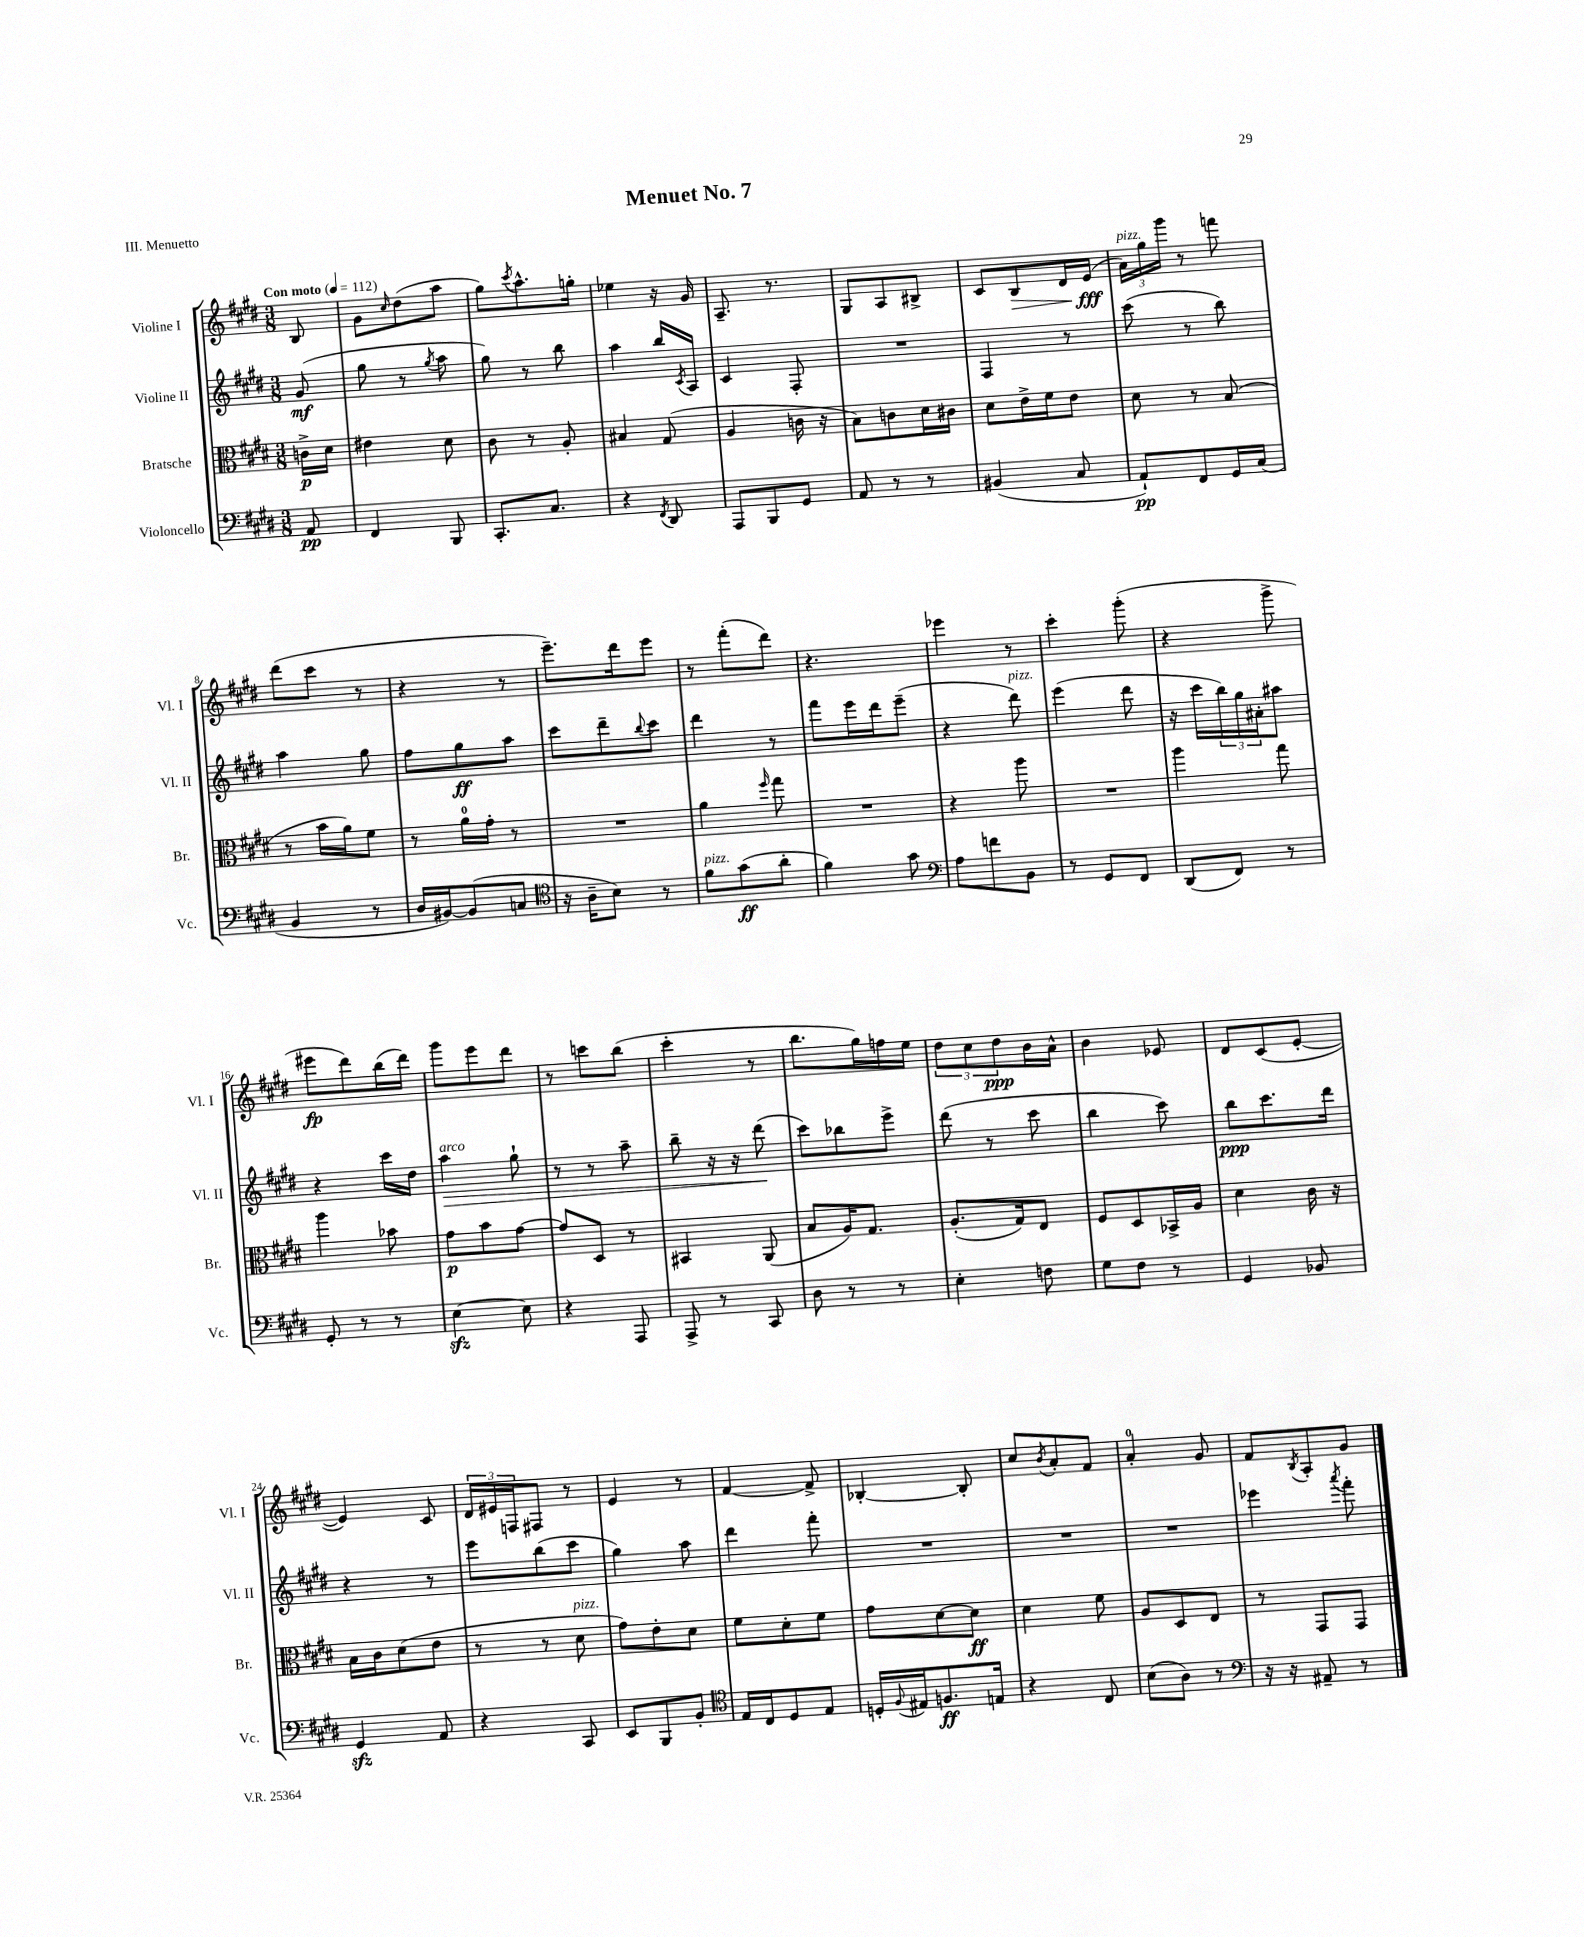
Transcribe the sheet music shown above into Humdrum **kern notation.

**kern	**dynam	**kern	**dynam	**kern	**dynam	**kern	**dynam
*part4	*part4	*part3	*part3	*part2	*part2	*part1	*part1
*staff4	*staff4	*staff3	*staff3	*staff2	*staff2	*staff1	*staff1
*I"Violoncello	*	*I"Bratsche	*	*I"Violine II	*	*I"Violine I	*
*I'Vc.	*	*I'Br.	*	*I'Vl. II	*	*I'Vl. I	*
*clefF4	*	*clefC3	*	*clefG2	*	*clefG2	*
*k[f#c#g#d#]	*	*k[f#c#g#d#]	*	*k[f#c#g#d#]	*	*k[f#c#g#d#]	*
*M3/8	*	*M3/8	*	*M3/8	*	*M3/8	*
*MM112	*	*MM112	*	*MM112	*	*MM112	*
=	=	=	=	=	=	=	=
!	!	!	!	!	!	!LO:TX:a:B:t=Con moto	!
8AA/	pp	16cn^\LL	p	(8g#/	mf	8B/	.
.	.	16d#\JJ	.	.	.	.	.
=1	=1	=1	=1	=1	=1	=1	=1
4FF#/	.	4e#X\	.	8gg#\	.	8g#\L	.
.	.	.	.	.	.	16qqcc#/	.
.	.	.	.	8r	.	(8dd#\	.
.	.	.	.	8qgg#/	.	.	.
8BBB/	.	8d#\	.	8aa\	.	8aa\J	.
=2	=2	=2	=2	=2	=2	=2	=2
8.CC#'/L	.	8c#\	.	8gg#\)	.	8gg#\L)	.
.	.	.	.	.	.	8qccc#/	.
.	.	8r	.	8r	.	8.aa^^\	.
8.C#/J	.	.	.	.	.	.	.
.	.	8A'/	.	8bb\	.	.	.
.	.	.	.	.	.	16ggn'\Jk	.
=3	=3	=3	=3	=3	=3	=3	=3
4r	.	4B#X/	.	4aa\	.	4ee-X\	.
8qFF#/	.	.	.	.	.	.	.
8DD#/	.	(8G#/	.	16bb/LL	.	16r	.
.	.	.	.	8qc#/	.	.	.
.	.	.	.	16A/JJ	.	16g#/	.
=4	=4	=4	=4	=4	=4	=4	=4
8AAA/L	.	4A/	.	4c#/	.	8.A~/	.
8BBB/	.	.	.	.	.	.	.
.	.	.	.	.	.	8.r	.
8GG#/J	.	16cn\	.	8F#'/	.	.	.
.	.	16r	.	.	.	.	.
=5	=5	=5	=5	=5	=5	=5	=5
8AA/	.	8B\L)	.	4.r	.	8G#/L	.
8r	.	8cn\	.	.	.	8A/	.
8r	.	16d#\L	.	.	.	8B#X^/J	.
.	.	16c#X\JJ	.	.	.	.	.
=6	=6	=6	=6	=6	=6	=6	=6
(4BB#X/	.	8d#\L	.	4F#/	.	8c#/L	.
!	!	!	!	!	!	!	!LO:HP:b
.	.	16e^\L	.	.	.	8B/	>
.	.	16f#\J	.	.	.	.	.
8C#/	.	8e\J	.	8r	.	16d#/L	.
.	.	.	.	.	.	(16e/JJ	fff
.	.	.	.	.	.	.	]
=7	=7	=7	=7	=7	=7	=7	=7
!	!	!	!	!	!	!LO:TX:a:i:t=pizz.	!
8AA`/L)	pp	8d#\	.	(8ccc#\	.	24a\LL)	.
.	.	.	.	.	.	24gg#\	.
.	.	.	.	.	.	24ggg#\JJ	.
8FF#/	.	8r	.	8r	.	8r	.
16GG#/L	.	(8B/	.	8bb\)	.	8fffn\	.
(16C#/JJ	.	.	.	.	.	.	.
!!LO:LB:g=z
=8	=8	=8	=8	=8	=8	=8	=8
4BB/	.	8r	.	4aa\	.	(8ddd#\L	.
.	.	16b\LL	.	.	.	8ccc#\J	.
.	.	16a\J)	.	.	.	.	.
8r	.	8f#\J	.	8gg#\	.	8r	.
=9	=9	=9	=9	=9	=9	=9	=9
16D#/LL	.	8r	.	8ff#\L	.	4r	.
[16BB#X/J)	.	.	.	.	.	.	.
(8BB#/]	.	16a\LL	.	8gg#\	ff	.	.
.	.	16g#'\JJ	.	.	.	.	.
8Cn/J	.	8r	.	8aa\J	.	8r	.
=10	=10	=10	=10	=10	=10	=10	=10
*clefC4	*	*	*	*	*	*	*
16r	.	4.r	.	8ccc#\L	.	8.eee~\L)	.
16A~\KL	.	.	.	.	.	.	.
8B\J)	.	.	.	8ddd#~\	.	.	.
.	.	.	.	.	.	16ddd#\k	.
.	.	.	.	8qqbb/	.	.	.
8r	.	.	.	8ccc#\J	.	8eee\J	.
=11	=11	=11	=11	=11	=11	=11	=11
!LO:TX:a:i:t=pizz.	!	!	!	!	!	!	!
8f#\L	.	4a\	.	4ddd#\	.	8r	.
(8g#\	ff	.	.	.	.	(8fff#'\L	.
.	.	16qqff#/	.	.	.	.	.
8a'\J	.	8gg#\	.	8r	.	8ddd#\J)	.
=12	=12	=12	=12	=12	=12	=12	=12
4f#\)	.	4.r	.	8fff#\L	.	4.r	.
.	.	.	.	16eee\L	.	.	.
.	.	.	.	16ddd#\J	.	.	.
8g#\	.	.	.	(8eee~\J	.	.	.
=13	=13	=13	=13	=13	=13	=13	=13
*clefF4	*	*	*	*	*	*	*
8A\L	.	4r	.	4r	.	4eee-X\	.
8fn\	.	.	.	.	.	.	.
!	!	!	!	!LO:TX:a:i:t=pizz.	!	!	!
8BB\J	.	8aa\	.	8ddd#\)	.	8r	.
=14	=14	=14	=14	=14	=14	=14	=14
8r	.	4.r	.	(4eee\	.	4ccc#'\	.
8GG#/L	.	.	.	.	.	.	.
8FF#/J	.	.	.	8ddd#\	.	(8ggg#'\	.
=15	=15	=15	=15	=15	=15	=15	=15
(8DD#/L	.	4aa\	.	16r	.	4r	.
.	.	.	.	16ccc#\LL	.	.	.
8FF#/J)	.	.	.	24bb\)	.	.	.
.	.	.	.	24gg#\	.	.	.
.	.	.	.	24a#X'\J	.	.	.
8r	.	8gg#\	.	8aa#X\J	.	8ggg#^\	.
!!LO:LB:g=z
=16	=16	=16	=16	=16	=16	=16	=16
8GG#'/	.	4aa\	.	4r	.	8eee#X\L	fp
8r	.	.	.	.	.	8ddd#\)	.
8r	.	8b-X\	.	16ccc#\LL	.	(16bb\L	.
.	.	.	.	16dd#\JJ	.	16ddd#\JJ)	.
=17	=17	=17	=17	=17	=17	=17	=17
!	!	!	!	!LO:TX:a:i:t=arco	!	!	!
!	!	!	!	!	!LO:HP:b	!	!
[4Ezz\	.	8g#\L	p	4aa\	>	8ggg#\L	.
.	.	8b\	.	.	.	8eee\	.
8E\]	.	[8g#\J	.	8gg#`\	.	8ddd#\J	.
=18	=18	=18	=18	=18	=18	=18	=18
4r	.	8g#/L]	.	8r	.	8r	.
.	.	8D#/J	.	8r	.	8cccn\L	.
8AAA/	.	8r	.	8aa~\	.	(8bb\J	.
=19	=19	=19	=19	=19	=19	=19	=19
8AAA^/	.	4BB#X/	.	8bb~\	.	4ccc#'\	.
8r	.	.	.	16r	.	.	.
.	.	.	.	16r	.	.	.
8CC#/	.	(8AA/	.	(8ddd#\	.	8r	.
.	.	.	.	.	]	.	.
=20	=20	=20	=20	=20	=20	=20	=20
8D#\	.	8B/L	.	8ccc#\L)	.	8.bb\L	.
8r	.	16A/K)	.	8bb-X\	.	.	.
.	.	8.G#/J	.	.	.	16gg#\L)	.
8r	.	.	.	8eee^\J	.	16ffn\	.
.	.	.	.	.	.	16ee\JJ	.
=21	=21	=21	=21	=21	=21	=21	=21
4E'\	.	(8.A'/L	.	(8ddd#\	.	12dd#\L	.
.	.	.	.	.	.	12cc#\	.
.	.	.	.	8r	.	.	.
.	.	.	.	.	.	12dd#\	ppp
.	.	16G#/k)	.	.	.	.	.
8Fn\	.	8E/J	.	8ccc#\	.	16b\L	.
.	.	.	.	.	.	16a^^\JJ	.
=22	=22	=22	=22	=22	=22	=22	=22
8G#\L	.	8F#/L	.	4bb\	.	4b\	.
8F#\J	.	8D#/	.	.	.	.	.
8r	.	16BB-X^/L	.	8ccc#\)	.	8e-X/	.
.	.	16A/JJ	.	.	.	.	.
=23	=23	=23	=23	=23	=23	=23	=23
4GG#/	.	4d#\	.	8bb\L	ppp	8d#/L	.
.	.	.	.	8.ccc#\	.	(8c#/	.
8BB-X/	.	16c#\	.	.	.	[8e'/J	.
.	.	16r	.	16ddd#\Jk	.	.	.
!!LO:LB:g=z
=24	=24	=24	=24	=24	=24	=24	=24
4GG#zz/	.	16B\LL	.	4r	.	4e/])	.
.	.	16c#\J	.	.	.	.	.
.	.	(8d#\	.	.	.	.	.
8AA/	.	8e\J	.	8r	.	8c#/	.
=25	=25	=25	=25	=25	=25	=25	=25
4r	.	8r	.	8eee\L	.	24d#/LL	.
.	.	.	.	.	.	24e#X/	.
.	.	.	.	.	.	24Fn/J	.
.	.	8r	.	(8bb\	.	8F#X/J	.
!	!	!LO:TX:a:i:t=pizz.	!	!	!	!	!
8CC#/	.	8d#\	.	8ccc#\J	.	8r	.
=26	=26	=26	=26	=26	=26	=26	=26
8EE/L	.	8g#\L)	.	4gg#\)	.	4e/	.
8BBB/	.	8e'\	.	.	.	.	.
8BB'/J	.	8d#\J	.	8aa\	.	8r	.
=27	=27	=27	=27	=27	=27	=27	=27
*clefC4	*	*	*	*	*	*	*
16E/LL	.	8f#\L	.	4ddd#\	.	[4f#/	.
16C#/J	.	.	.	.	.	.	.
8D#/	.	8d#'\	.	.	.	.	.
8E/J	.	8f#\J	.	8fff#'\	.	8f#^/]	.
=28	=28	=28	=28	=28	=28	=28	=28
16Dn'/LL	.	8g#\L	.	4.r	.	[4B-X'/	.
8qqF#/	.	.	.	.	.	.	.
16E#X/J	.	.	.	.	.	.	.
8.Fn/	ff	[8d#\	.	.	.	.	.
.	.	8d#\J]	ff	.	.	8B-'/]	.
16En/Jk	.	.	.	.	.	.	.
=29	=29	=29	=29	=29	=29	=29	=29
4r	.	4d#\	.	4.r	.	8cc#/L	.
.	.	.	.	.	.	8qb/	.
.	.	.	.	.	.	8a'/	.
8C#/	.	8f#\	.	.	.	8f#/J	.
=30	=30	=30	=30	=30	=30	=30	=30
(8B\L	.	8A/L	.	4.r	.	4a'/	.
8A\J)	.	8D#/	.	.	.	.	.
8r	.	8E/J	.	.	.	8g#/	.
=31	=31	=31	=31	=31	=31	=31	=31
*clefF4	*	*	*	*	*	*	*
16r	.	8r	.	4eee-X\	.	8f#/L	.
16r	.	.	.	.	.	.	.
.	.	.	.	.	.	8qB/	.
8AA#X~/	.	8GG#/L	.	.	.	8A'/	.
.	.	.	.	8qaaa/	.	.	.
8r	.	8GG#/J	.	8fff#'\	.	8g#/J	.
==	==	==	==	==	==	==	==
*-	*-	*-	*-	*-	*-	*-	*-
